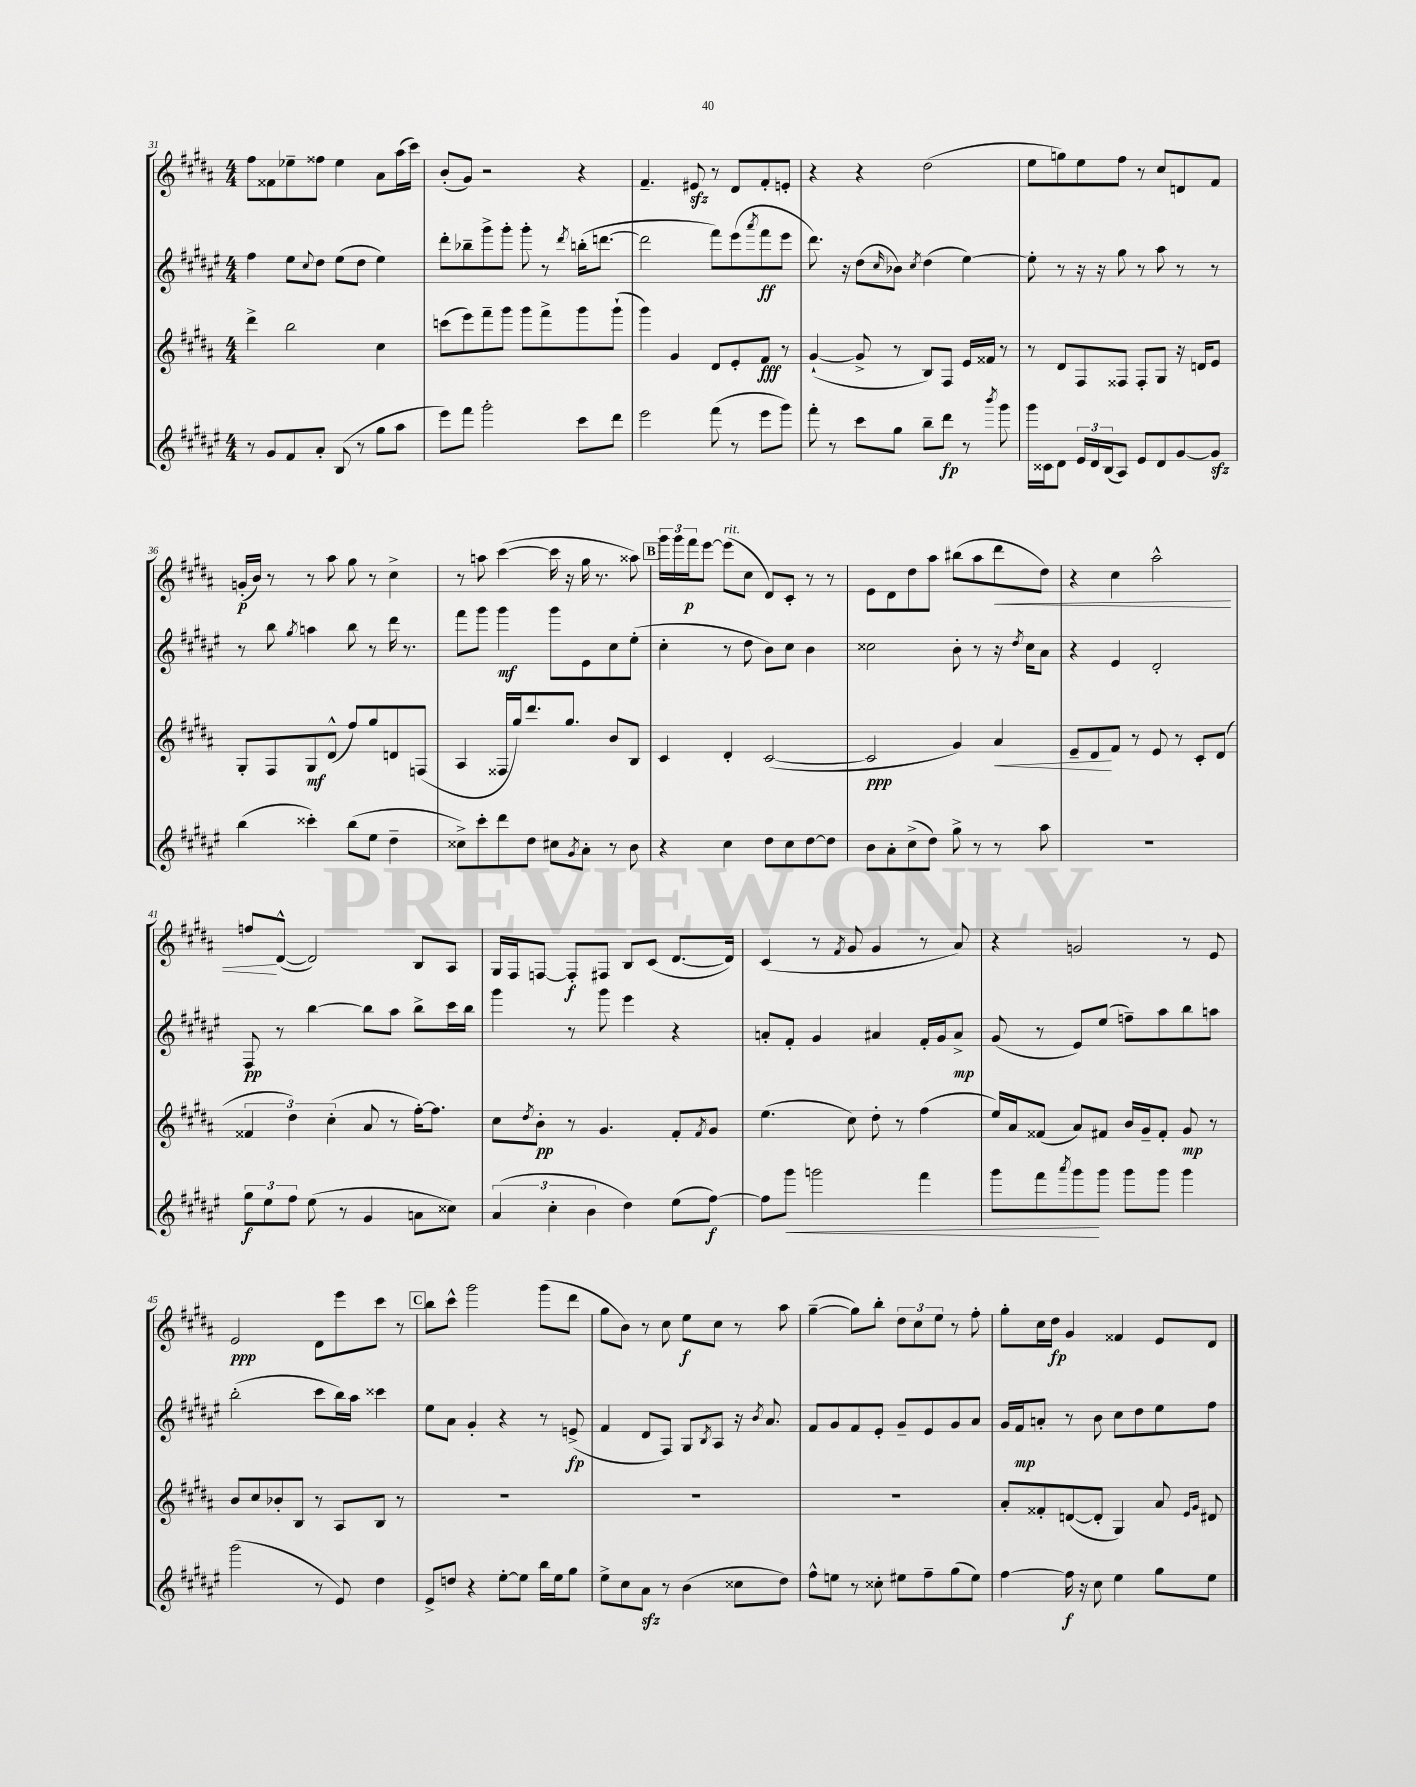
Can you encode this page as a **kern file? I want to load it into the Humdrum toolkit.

**kern	**kern	**kern	**kern
*staff4	*staff3	*staff2	*staff1
*clefG2	*clefG2	*clefG2	*clefG2
*k[f#c#g#d#a#e#]	*k[f#c#g#d#a#]	*k[f#c#g#d#a#e#]	*k[f#c#g#d#a#]
*M4/4	*M4/4	*M4/4	*M4/4
8r	4ddd#^	4ff#	8ff#
8g#	.	.	8f##
8f#	2bb	8ee#	8ee-~
.	.	8qqcc#	.
8a#'	.	8dd#	8ff##
(8B	.	(8ee#	4ee-
8r	.	8dd#	.
8gg#	4cc#	4ee#)	8a#
8aa#	.	.	(16aa#
.	.	.	16ccc#)
=	=	=	=
8eee#)	(8ccc	8ddd#'	(8b'
8fff#	8eee)	8bb-~	8g#)
2ggg#'	8fff#~	8ggg#^	2r
.	8ggg#	8ggg#'	.
.	8ggg#	8ggg#'	.
.	8fff#^	8r	.
.	.	8qddd#	.
8ccc#	8ggg#	(16bb'	4r
.	.	[8.ddd	.
8ddd#	(8ggg#`	.	.
=	=	=	=
2eee#	4ggg#)	2ddd]	4.f#~
.	4g#	.	.
.	.	.	8e#
(8fff#	8d#	8fff#)	8r
8r	8e'	(8eee#	8d#
.	.	8qaaa#	.
8eee#	8f#	8fff#	8f#'
8ggg#)	8r	8eee#	8e'
=	=	=	=
8fff#'	([4g#`	8.ddd#)	4r
8r	.	.	.
.	.	16r	.
8ccc#	8g#^]	(8dd#	4r
.	.	16qqcc#	.
8gg#	8r	8b-)	.
.	.	8qcc#	.
8bb~	8B)	(4dd#	(2dd#
8ddd#	8F#	.	.
8r	16e	[4ee#)	.
.	16f##	.	.
8qbbb	.	.	.
8ggg#	8r	.	.
=	=	=	=
16ggg#	8r	8ee#']	8ee
16c##	.	.	.
8d#	8d#	8r	8gg)
24e#	8F#	16r	8ee
24d#	.	.	.
.	.	16r	.
(24B	.	.	.
8A#)	8F##	8gg#	8ff#
8e#	8F##'	8r	8r
8d#	8G#	8aa#	8cc#
[8g#	16r	8r	8d
.	16d	.	.
8g#]	8e	8r	8f#
=	=	=	=
(4bb	8G#'	8r	(16g'
.	.	.	16b)
.	8F#	8bb	8r
.	.	8qgg#	.
4ccc##')	8G#	4aa	8r
.	(8d#^^	.	8aa#
(8bb	8ff#)	8bb	8gg#
8ee#	8gg#	8r	8r
4dd#~	8d	16ddd#	4cc#^
.	.	8.r	.
.	(8F	.	.
=	=	=	=
8cc##^)	4A#	8fff#	8r
8ccc#'	.	8ggg#	8aa
8ddd#	16F##	4ggg#	([4ccc#
.	16gg#)	.	.
8dd#	8.ddd#	.	.
8cc#	.	8ggg#	16ccc#]
.	8.gg#	.	16r
8qg#	.	.	.
8a#'	.	8e#	16gg#
.	.	.	8.r
8r	8b	8cc#	.
8b	8B	(8ee#'	8aa##)
=	=	=	=
4r	4c#	4cc#'	24ggg#
.	.	.	24ggg#
.	.	.	24fff#
.	.	.	[8eee
4cc#	4d#'	8r	(8eee]
.	.	8dd#	8cc#
8dd#	([2c#	8b)	8d#)
8cc#	.	8cc#	8c#'
[8dd#	.	4b	8r
8dd#]	.	.	8r
=	=	=	=
8b	2c#]	2cc##	8e
8a#'	.	.	8d#
(8cc#^	.	.	8dd#
8dd#)	.	.	8aa#
8gg#^	4g#)	8b'	(8bb#
8r	.	8r	8aa#
8r	4a#	16r	8ddd#
.	.	8qdd#	.
.	.	16cc##	.
8aa#	.	8a#	8dd#)
=	=	=	=
1r	8e~	4r	4r
.	8d#	.	.
.	8f#	4e#	4cc#
.	8r	.	.
.	8e	2d#'	2aa#^^
.	8r	.	.
.	8c#'	.	.
.	(8d#	.	.
=	=	=	=
12gg#	6f##	8F#	8ff
12ee#	.	.	.
.	.	8r	([8d#^^
12ff#	6dd#)	.	.
(8ee#	.	[4bb	2d#])
.	(6cc#'	.	.
8r	.	.	.
4g#	8a#	8bb]	.
.	8r	8aa#	.
8a	[16ff#')	8bb^	8B
.	8.ff#]	.	.
8cc##)	.	16ccc#	8A#
.	.	16bb	.
=	=	=	=
(6a#	8cc#	4ggg#	16G#
.	.	.	16F#
.	8qdd#	.	.
.	8b'	.	[8F
6cc#'	.	.	.
.	8r	8r	8F']
6b	.	.	.
.	4.g#	8ggg#	8F#
4dd#)	.	4eee#	8B
.	.	.	(8c#
(8ee#	8f#'	4r	[8.d#
.	8qf#	.	.
[8ff#)	8g#	.	.
.	.	.	16d#])
=	=	=	=
8ff#]	(4.ee	8a'	(4c#
8ggg#	.	8f#'	.
2ggg	.	4g#	8r
.	.	.	8qf#
.	8cc#)	.	8g#
.	8dd#'	4a#	4g#
.	8r	.	.
4fff#	(4ff#	16f#'	8r
.	.	16g#	.
.	.	8a#^	8a#)
=	=	=	=
8ggg#	16ee)	(8g#	4r
.	16a#	.	.
8fff#	(8f##	8r	.
8qaaa#	.	.	.
8ggg#	8a#)	8e#)	2g
8ggg#	8f#	(8ee#	.
8ggg#	16b	8ff~)	.
.	16g#~	.	.
8ggg#	8f#'	8aa#	.
4ggg#	8g#	8bb	8r
.	8r	8aa	8e
=	=	=	=
(2ggg#	8b	(2bb'	2e
.	8cc#	.	.
.	8b-'	.	.
.	8B	.	.
8r	8r	8ccc#	8d#
8e#)	8A#	16bb)	8eee
.	.	16aa#	.
4dd#	8B	4ccc##	8ccc#
.	8r	.	8r
=	=	=	=
8e#^	1r	8ee#	8bb
8dd	.	8a#	8ccc#^^
4r	.	4g#'	2ggg#
[8ee#'	.	4r	.
8ee#]	.	.	.
16bb	.	8r	(8ggg#
16ee#	.	.	.
8gg#	.	(8e^	8ddd#
=	=	=	=
8ee#^	1r	4f#	8gg#
8cc#	.	.	8b)
8a#	.	8d#	8r
8r	.	8F#)	8cc#
(4b	.	8G#	8ee
.	.	8qB	.
.	.	8A#	8cc#
8cc##	.	16r	8r
.	.	8qb	.
.	.	8.a#	.
8dd#)	.	.	8aa#
=	=	=	=
8ff#^^	1r	8f#	([4gg#~
8ee	.	8g#	.
8r	.	8f#	8gg#])
8cc##'	.	8e#'	8bb'
8ee#	.	8g#~	12dd#
.	.	.	12cc#
8ff#~	.	8e#	.
.	.	.	12ee
(8gg#	.	8g#	8r
8ee#)	.	8a#	8ff#'
=	=	=	=
[4ff#	8a#'	16g#	8gg#'
.	.	16f#	.
.	8f##'	8a'	16cc#
.	.	.	16dd#
16ff#]	([8d	8r	4g#
16r	.	.	.
8cc#	8d']	8b	.
4ee#	4G#)	8cc#	4f##
.	.	8dd#	.
8gg#	8a#	8ee#	8e
.	16qqe	.	.
.	16qqg#	.	.
8ee#	8d#	8ff#	8d#
==	==	==	==
*-	*-	*-	*-
